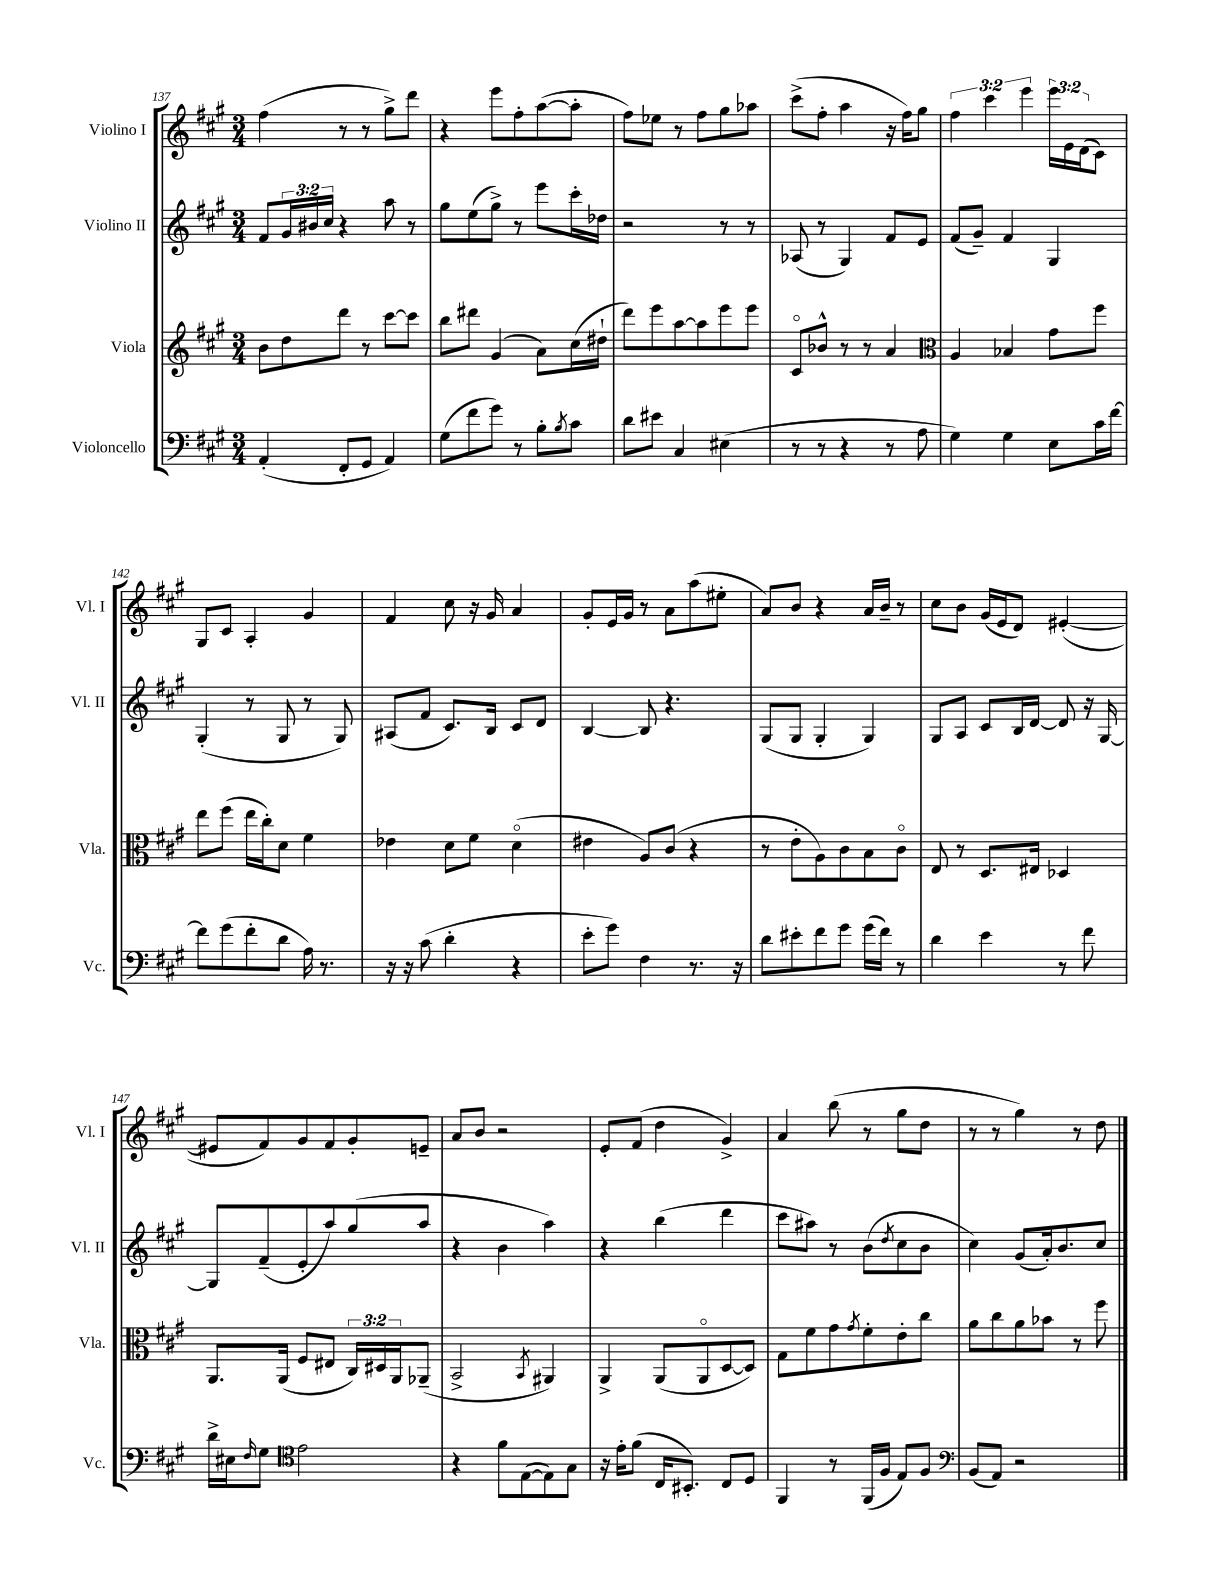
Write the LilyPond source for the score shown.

<<
\new StaffGroup <<
\new Staff = "s0" \with { instrumentName = "Violino I" shortInstrumentName = "Vl. I" } {
    \clef treble \key a \major \numericTimeSignature \time 3/4 \override Staff.TupletNumber.text = #tuplet-number::calc-fraction-text
    fis''4( r8 r8 gis''8->) d'''8 |
    r4 e'''8 fis''8-. a''8~( a''8-. |
    fis''8) ees''8 r8 fis''8 gis''8 aes''8 |
    cis'''8->( fis''8-. a''4 r16 fis''16) gis''8 |
    \tuplet 3/2 { fis''4 cis'''4 e'''4 } \tuplet 3/2 { e'''16 e'16 d'16( } cis'8) |
    gis8 cis'8 a4-. gis'4 |
    fis'4 cis''8 r16 gis'16 a'4 |
    gis'8-. e'16 gis'16 r8 a'8 a''8( eis''8-. |
    a'8) b'8 r4 a'16 b'16-- r8 |
    cis''8 b'8 gis'16( e'16 d'8) eis'4~-.( |
    eis'8 fis'8) gis'8 fis'8 gis'8-. e'8-- |
    a'8 b'8 r2 |
    e'8-. fis'8( d''4 gis'4->) |
    a'4 b''8( r8 gis''8 d''8 |
    r8 r8 gis''4) r8 d''8 \bar "|." |
}
\new Staff = "s1" \with { instrumentName = "Violino II" shortInstrumentName = "Vl. II" } {
    \clef treble \key a \major \numericTimeSignature \time 3/4 \override Staff.TupletNumber.text = #tuplet-number::calc-fraction-text
    fis'8 \tuplet 3/2 { gis'16 bis'16 cis''16 } r4 a''8 r8 |
    gis''8 e''8( gis''8->) r8 e'''8 cis'''16-. des''16 |
    r2 r8 r8 |
    aes8( r8 gis4) fis'8 e'8 |
    fis'8( gis'8--) fis'4 gis4 |
    gis4-.( r8 gis8 r8 gis8) |
    ais8( fis'8 cis'8.) b16 cis'8 d'8 |
    b4~ b8 r4. |
    gis8( gis8 gis4-. gis4) |
    gis8 a8 cis'8 b16 d'16~ d'8 r16 gis16~ |
    gis8 fis'8--( e'8-. a''8) gis''8( a''8 |
    r4 b'4 a''4) |
    r4 b''4( d'''4 |
    cis'''8 ais''8) r8 b'8( \acciaccatura { d''8 } cis''8 b'8 |
    cis''4) gis'8( a'16-.) b'8. cis''8 \bar "|." |
}
\new Staff = "s2" \with { instrumentName = "Viola" shortInstrumentName = "Vla." } {
    \clef treble \key a \major \numericTimeSignature \time 3/4 \override Staff.TupletNumber.text = #tuplet-number::calc-fraction-text
    b'8 d''8 d'''8 r8 cis'''8~ cis'''8 |
    b''8 dis'''8 gis'4( a'8) cis''16( dis''16-! |
    d'''8) e'''8 a''8~ a''8 e'''8 e'''8 |
    cis'8\flageolet bes'8-^ r8 r8 a'4 |
    \clef alto a4 bes4 gis'8 fis''8 |
    e''8 fis''8( e''16 cis''16-.) d'8 fis'4 |
    ees'4 d'8 fis'8 d'4\flageolet( |
    eis'4 a8) cis'8( r4 |
    r8 e'8-. a8) cis'8 b8 cis'8\flageolet |
    e8 r8 d8. eis16 des4 |
    a,8. a,16( fis8 eis8 \tuplet 3/2 { cis16) dis16 a,16 } aes,8--( |
    b,2-> \acciaccatura { b,8 } ais,4) |
    a,4-> a,8( a,8\flageolet d8~ d8) |
    gis8 fis'8 gis'8 \acciaccatura { gis'8 } fis'8-. e'8-. cis''8 |
    a'8 cis''8 a'8 bes'8 r8 fis''8 \bar "|." |
}
\new Staff = "s3" \with { instrumentName = "Violoncello" shortInstrumentName = "Vc." } {
    \clef bass \key a \major \numericTimeSignature \time 3/4
    a,4-.( fis,8-. gis,8 a,4) |
    gis8( fis'8 gis'8) r8 b8-. \acciaccatura { b8 } cis'8 |
    d'8 eis'8 cis4 eis4( |
    r8 r8 r4 r8 a8 |
    gis4) gis4 e8 cis'16 fis'16~ |
    fis'8 gis'8( fis'8-. d'8 a16) r8. |
    r16 r16 cis'8( d'4-. r4 |
    e'8-. gis'8) fis4 r8. r16 |
    d'8 eis'8-. fis'8 gis'8 gis'16( fis'16) r8 |
    d'4 e'4 r8 fis'8 |
    d'16-> eis16 \grace { fis16 } gis8 \clef tenor e'2 |
    r4 fis'8 e8~( e8) gis8 |
    r16 e'16-. fis'8( cis16 bis,8.-.) cis8 d8 |
    fis,4 r8 fis,16( fis16 e8) fis8 |
    \clef bass b,8( a,8) r2 \bar "|." |
}
>>
>>
\layout { \context { \Score currentBarNumber = #137 } }
